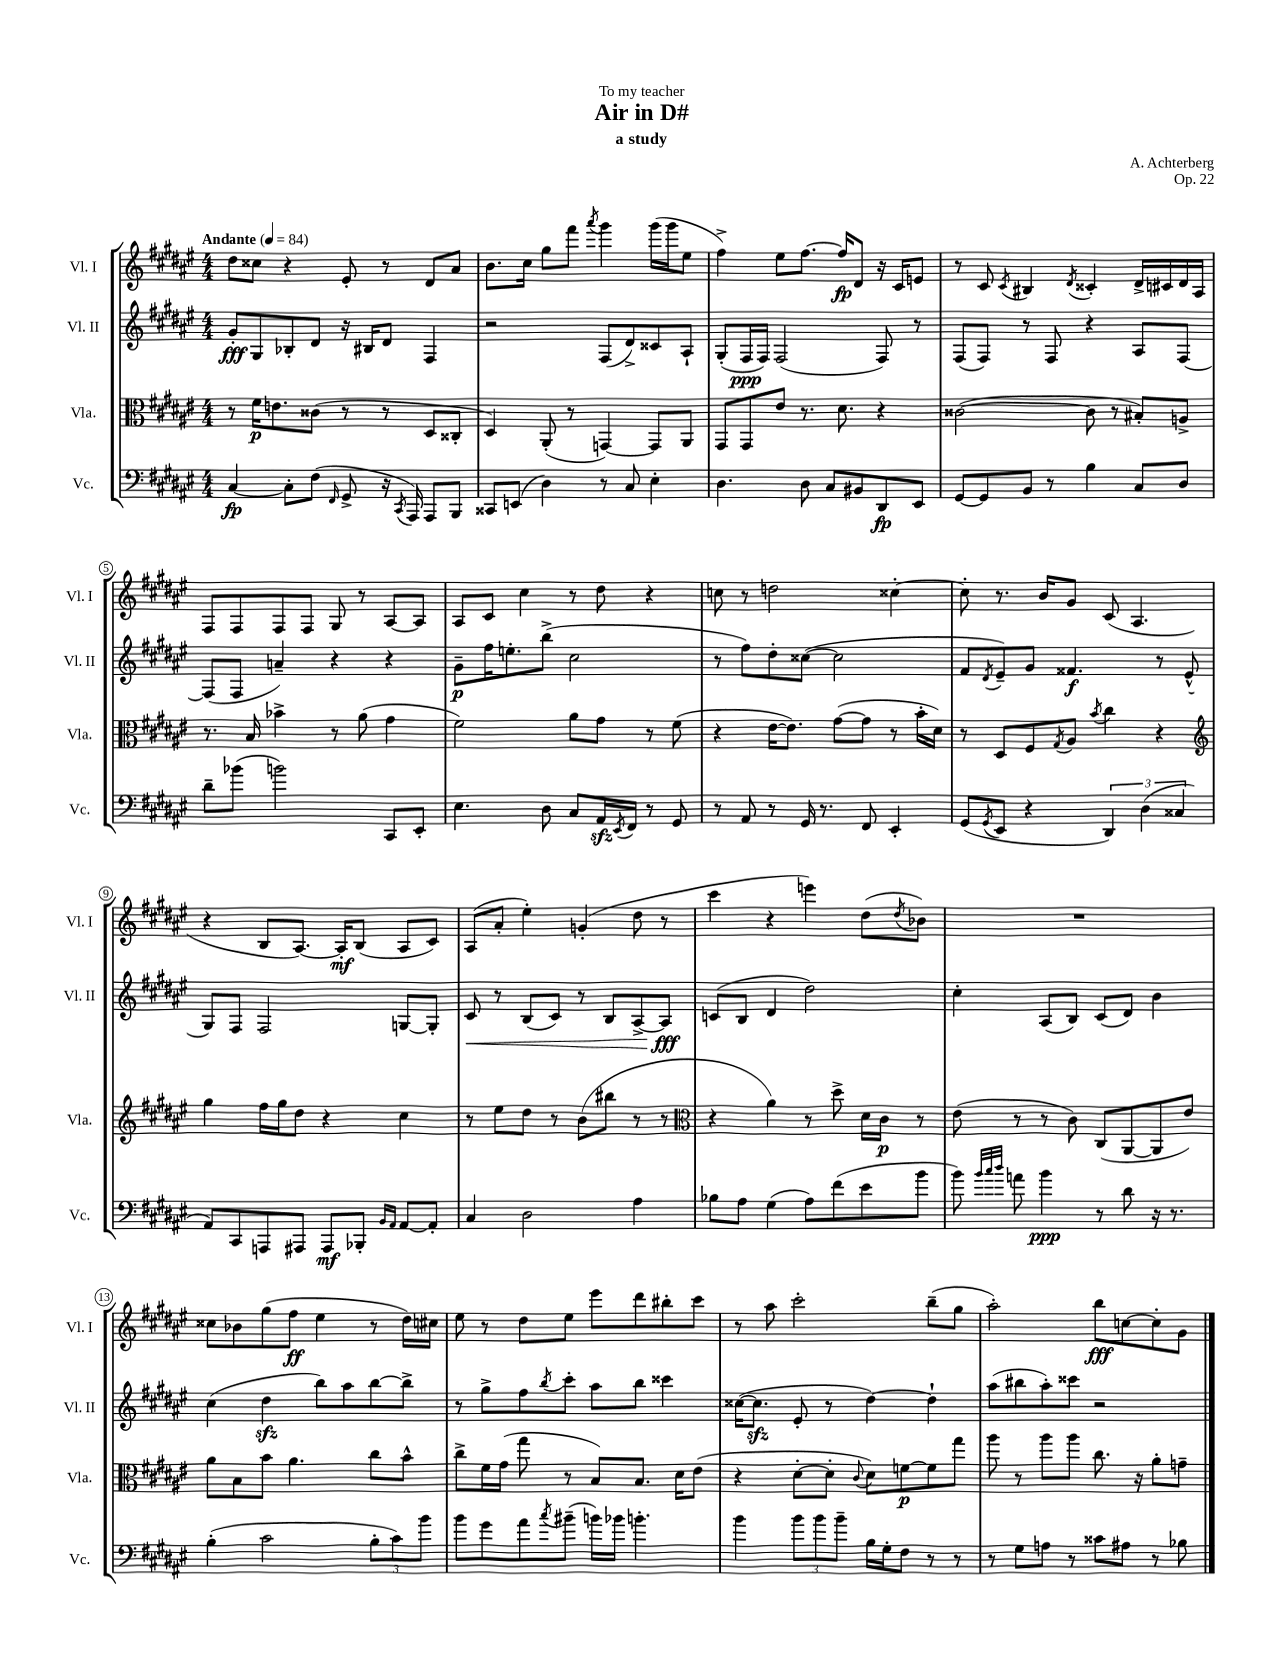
\header { title = "Air in D#" composer = "A. Achterberg" subtitle = "a study" dedication = "To my teacher" opus = "Op. 22" }
<<
\new StaffGroup <<
\new Staff = "s0" \with { instrumentName = "Vl. I" shortInstrumentName = "Vl. I" } {
    \clef treble \key fis \major \numericTimeSignature \time 4/4 \tempo "Andante" 4 = 84
    dis''8 cisis''8 r4 eis'8-. r8 dis'8 ais'8 |
    b'8. cis''16 gis''8 fis'''8 \acciaccatura { ais'''8 } gis'''4 gis'''16( gis'''16 eis''8 |
    fis''4->) eis''8 fis''8.~ fis''16\fp dis'8 r16 cis'16 e'8 |
    r8 cis'8 \acciaccatura { cis'8 } bis4 \acciaccatura { dis'8 } cisis'4-. dis'16-> cis'16 dis'16 ais16 |
    fis8 fis8 fis8 fis8 gis8 r8 ais8~ ais8 |
    ais8 cis'8 cis''4 r8 dis''8 r4 |
    c''8 r8 d''2 cisis''4~-. |
    cisis''8-. r8. b'16 gis'8 cis'8( ais4. |
    r4 b8 ais8.~) ais16-.\mf b8( ais8 cis'8) |
    ais8( ais'8-. eis''4-.) g'4-.( dis''8 r8 |
    cis'''4 r4 e'''4) dis''8( \acciaccatura { dis''8 } bes'8) |
    R1 |
    cisis''8 bes'8 gis''8( fis''8\ff eis''4 r8 dis''16) cis''16 |
    eis''8 r8 dis''8 eis''8 eis'''8 dis'''8 bis''8-. cis'''8 |
    r8 ais''8 cis'''2-. b''8--( gis''8 |
    ais''2-.) b''8\fff c''8~ c''8-. gis'8 \bar "|." |
}
\new Staff = "s1" \with { instrumentName = "Vl. II" shortInstrumentName = "Vl. II" } {
    \clef treble \key fis \major \numericTimeSignature \time 4/4
    gis'8-.\fff gis8 bes8-. dis'8 r16 bis16 dis'8 fis4 |
    r2 fis8( dis'8->) cisis'8 ais8-! |
    gis8-.( fis16\ppp fis16) fis2( fis8) r8 |
    fis8( fis8) r8 fis8 r4 ais8 fis8~ |
    fis8( fis8 a'4--) r4 r4 |
    gis'8--\p fis''16 e''8.-. b''8->( cis''2 |
    r8 fis''8) dis''8-. cisis''8~( cisis''2 |
    fis'8 \acciaccatura { dis'8 } eis'8--) gis'8 fisis'4.\f r8 eis'8-^( |
    gis8) fis8 fis2 g8~ g8-. |
    cis'8\< r8 b8( cis'8) r8 b8 ais8~-> ais8\fff\! |
    c'8( b8 dis'4 dis''2) |
    cis''4-. ais8( b8) cis'8( dis'8) b'4 |
    cis''4( dis''4\sfz b''8) ais''8 b''8~ b''8-> |
    r8 gis''8-> fis''8 \acciaccatura { b''8 } cis'''8-. ais''8 b''8 cisis'''4 |
    cisis''16~( cisis''8.\sfz eis'8-. r8 dis''4~) dis''4-! |
    ais''8( bis''8 ais''8-.) cisis'''8 r2 \bar "|." |
}
\new Staff = "s2" \with { instrumentName = "Vla." shortInstrumentName = "Vla." } {
    \clef alto \key fis \major \numericTimeSignature \time 4/4
    r8 fis'16\p e'8. cisis'8( r8 r8 dis8 cisis8-. |
    dis4) ais,8-.( r8 g,4~) g,8 ais,8 |
    gis,8 gis,8 eis'8 r8. dis'8. r4 |
    cisis'2~( cisis'8 r8 bis8-.) a8-> |
    r8. b16 bes'4-> r8 ais'8( gis'4 |
    fis'2) ais'8 gis'8 r8 fis'8( |
    r4 eis'16~ eis'8.) gis'8~( gis'8 r8 b'16-. dis'16) |
    r8 dis8 fis8 \acciaccatura { gis8 } ais8 \acciaccatura { b'8 } cis''4 r4 |
    \clef treble gis''4 fis''16 gis''16 dis''8 r4 cis''4 |
    r8 eis''8 dis''8 r8 b'8( bis''8 r8 r8 |
    \clef alto r4 ais'4) r8 dis''8-> dis'16 cis'16\p r8 |
    eis'8( r8 r8 cis'8) cis8( ais,8~ ais,8 eis'8) |
    ais'8 b8 b'8 ais'4. cis''8 b'8-^ |
    cis''8-> fis'16 gis'16( gis''8 r8 b8) b8. dis'16 eis'8( |
    r4 dis'8~-. dis'8-. \appoggiatura { cis'8 } dis'8) f'8~\p f'8 gis''8 |
    ais''8 r8 ais''8 ais''8 cis''8. r16 ais'8-. g'8-- \bar "|." |
}
\new Staff = "s3" \with { instrumentName = "Vc." shortInstrumentName = "Vc." } {
    \clef bass \key fis \major \numericTimeSignature \time 4/4
    cis4~\fp cis8-. fis8( \grace { fis,16 } gis,8-> r16 \acciaccatura { cis,8 } ais,,16) ais,,8 b,,8 |
    cisis,8 e,8( dis4) r8 cis8 eis4-. |
    dis4. dis8 cis8 bis,8 dis,8\fp eis,8 |
    gis,8~ gis,8 b,8 r8 b4 cis8 dis8 |
    dis'8-- bes'8( b'2) cis,8 eis,8-. |
    eis4. dis8 cis8 ais,16\sfz \acciaccatura { eis,8 } fis,16 r8 gis,8 |
    r8 ais,8 r8 gis,16 r8. fis,8 eis,4-. |
    gis,8( \acciaccatura { gis,8 } eis,8 r4 \tuplet 3/2 { dis,4) dis4( cisis4 } |
    ais,8) cis,8 a,,8 ais,,8 ais,,8\mf bes,,8-. \grace { b,16 ais,16 } ais,8~ ais,8-. |
    cis4 dis2 ais4 |
    bes8 ais8 gis4( ais8) fis'8( eis'8 b'8 |
    b'8) \grace { b'32 cis''32 dis''32 } a'8 b'4\ppp r8 dis'8 r16 r8. |
    b4-.( cis'2 \tuplet 3/2 { b8-. cis'8) b'8 } |
    b'8 gis'8 ais'8 \acciaccatura { cis''8 } bis'8--( b'16) bes'16 b'4.-. |
    b'4 \tuplet 3/2 { b'8 b'8 b'8-- } b16 gis16-. fis8 r8 r8 |
    r8 gis8 a8 r8 cisis'8 ais8 r8 bes8 \bar "|." |
}
>>
>>
\layout { \context { \Score \override BarNumber.stencil = #(make-stencil-circler 0.1 0.3 ly:text-interface::print) } }
